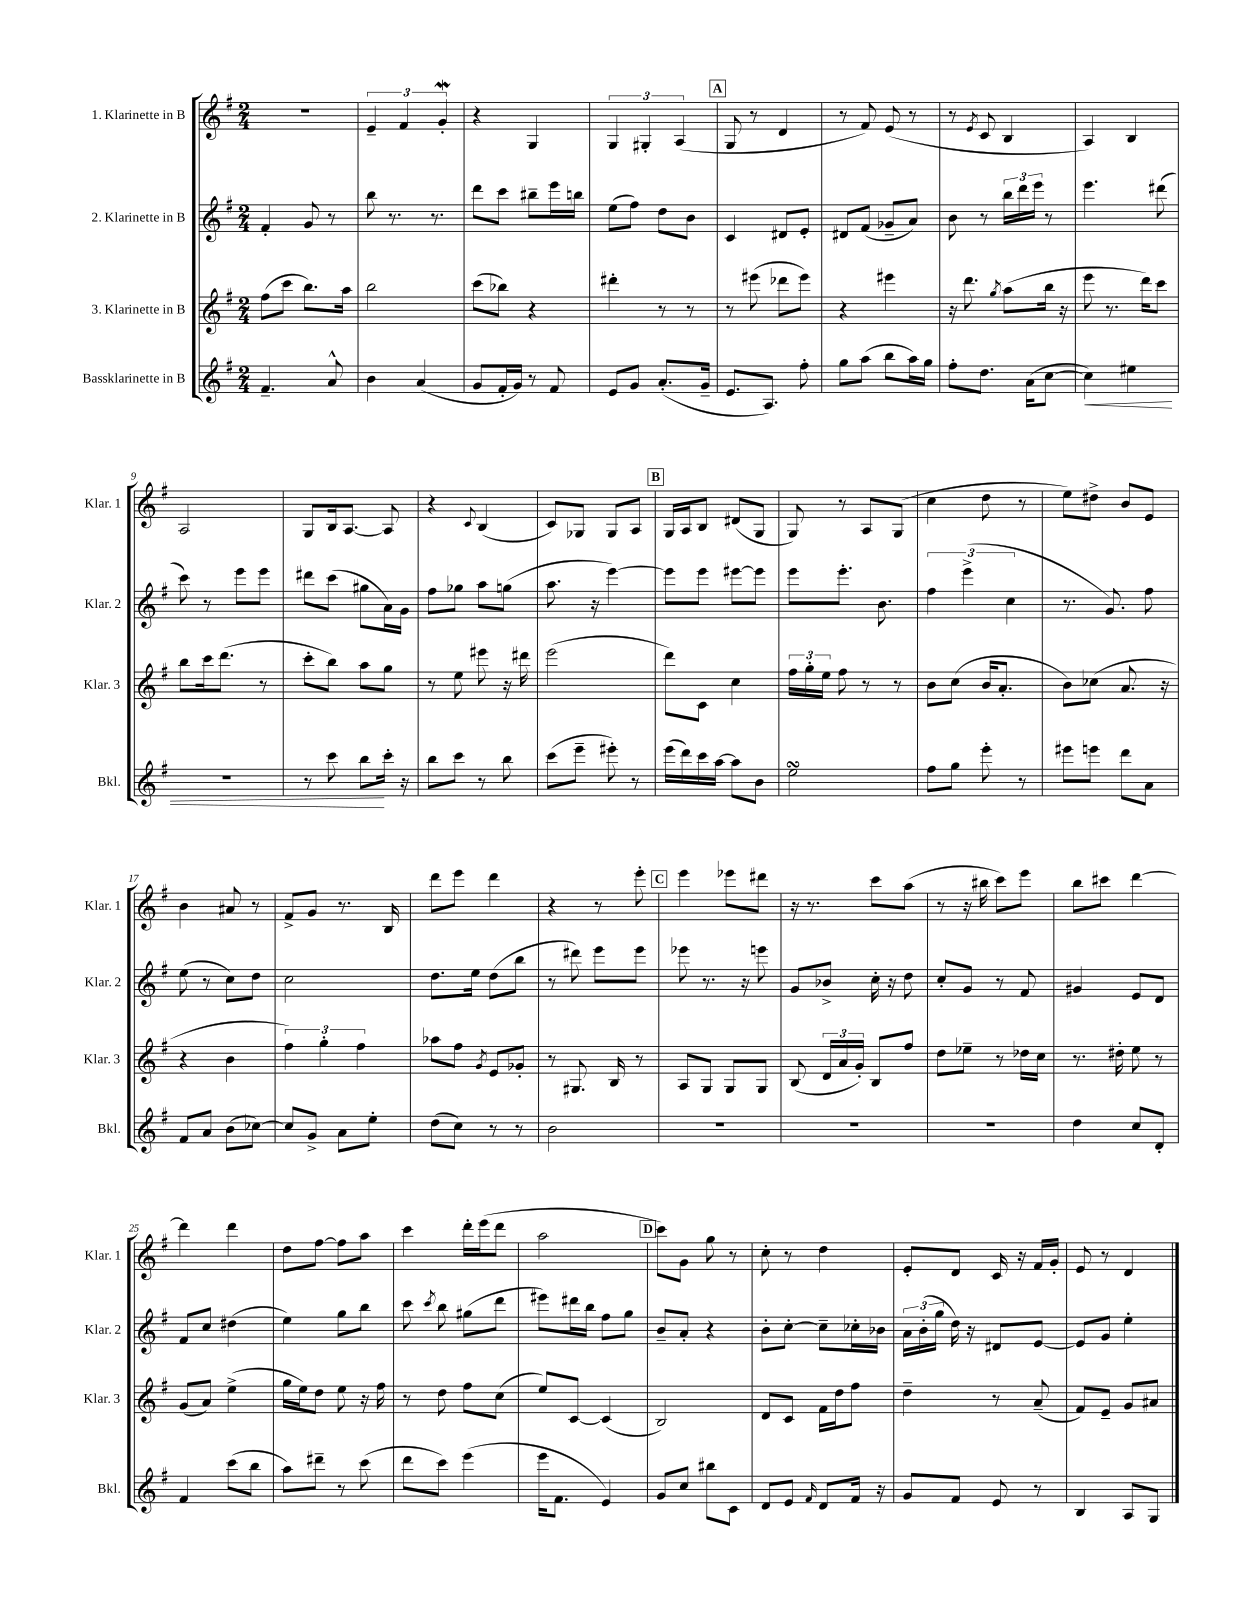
<<
\new StaffGroup <<
\new Staff = "s0" \with { instrumentName = "1. Klarinette in B" shortInstrumentName = "Klar. 1" } {
    \clef treble \key g \major \numericTimeSignature \time 2/4
    \autoBeamOff R2 |
    \tuplet 3/2 { e'4-- fis'4 g'4-.\mordent } |
    r4 g4 |
    \tuplet 3/2 { g4 gis4-. a4( } |
    \mark \markup { \box "A" } g8 r8 d'4 |
    r8 fis'8) e'8( r8 |
    r8 \acciaccatura { e'8 } c'8 b4 |
    a4) b4 |
    a2 |
    g8[ b16 a8.]~ a8 |
    r4 \appoggiatura { c'8 } b4( |
    c'8[) ges8] ges8[ a8] |
    \mark \markup { \box "B" } g16[ a16 b8] dis'8[( g8] |
    g8) r8 a8[ g8]( |
    c''4 d''8 r8 |
    e''8[) dis''8]-> b'8[ e'8] |
    b'4 ais'8 r8 |
    fis'8[-> g'8] r8. b16 |
    d'''8[ e'''8] d'''4 |
    r4 r8 e'''8-. |
    \mark \markup { \box "C" } e'''4 ees'''8[ dis'''8] |
    r16 r8. c'''8[ a''8]( |
    r8 r16 bis''16 c'''8[) e'''8] |
    b''8[ cis'''8] d'''4~ |
    d'''4 d'''4 |
    d''8[ fis''8]~ fis''8[ a''8] |
    c'''4 d'''16[-. e'''16( d'''8] |
    a''2 |
    \mark \markup { \box "D" } c'''8[) g'8] g''8 r8 |
    c''8-. r8 d''4 |
    e'8[-. d'8] c'16 r16 fis'16[ g'16]-. |
    e'8 r8 d'4 \bar "|." |
}
\new Staff = "s1" \with { instrumentName = "2. Klarinette in B" shortInstrumentName = "Klar. 2" } {
    \clef treble \key g \major \numericTimeSignature \time 2/4
    \autoBeamOff fis'4-. g'8 r8 |
    b''8 r8. r8. |
    d'''8[ c'''8] bis''8[-- e'''16 b''16] |
    e''8[( fis''8]) d''8[ b'8] |
    \mark \markup { \box "A" } c'4 dis'8[ e'8]-. |
    dis'8[ fis'8]( ges'8[-- a'8]) |
    b'8 r8 \tuplet 3/2 { b''16[ d'''16 e'''16] } r8 |
    e'''4. dis'''8( |
    c'''8) r8 e'''8[ e'''8] |
    dis'''8[ c'''8]( gis''8[ a'16) g'16] |
    fis''8[ ges''8] a''8[ g''8]( |
    a''8. r16 e'''4~) |
    \mark \markup { \box "B" } e'''8[ e'''8] eis'''8[~ eis'''8] |
    e'''8[ e'''8.]-. b'8. |
    \tuplet 3/2 { fis''4 e'''4->( c''4 } |
    r8. g'8.) fis''8 |
    e''8( r8 c''8[) d''8] |
    c''2 |
    d''8.[ e''16] d''8[( b''8] |
    r8 dis'''8) e'''8[ e'''8] |
    \mark \markup { \box "C" } ees'''8 r8. r16 e'''8 |
    g'8[ bes'8]-> c''16-. r16 d''8 |
    c''8[-. g'8] r8 fis'8 |
    gis'4 e'8[ d'8] |
    fis'8[ c''8] dis''4( |
    e''4) g''8[ b''8] |
    c'''8 \acciaccatura { c'''8 } b''8 gis''8[( d'''8] |
    eis'''8[) dis'''16 b''16] fis''8[ g''8] |
    \mark \markup { \box "D" } b'8[-- a'8]-. r4 |
    b'8[-. c''8]~-. c''8[-- ces''16-. bes'16] |
    \tuplet 3/2 { a'16[ b'16-.( g''16] } d''16) r16 dis'8[ e'8]~ |
    e'8[ g'8] e''4-. \bar "|." |
}
\new Staff = "s2" \with { instrumentName = "3. Klarinette in B" shortInstrumentName = "Klar. 3" } {
    \clef treble \key g \major \numericTimeSignature \time 2/4
    \autoBeamOff fis''8[( c'''8] b''8.[) a''16] |
    b''2 |
    c'''8[( bes''8]) r4 |
    dis'''4-. r8 r8 |
    \mark \markup { \box "A" } r8 eis'''8( des'''8[ eis'''8]) |
    r4 eis'''4 |
    r16 d'''8. \acciaccatura { g''8 } a''8[( b''16] r16 |
    e'''8 r8. d'''16[) c'''8] |
    b''8[ c'''16 d'''8.]( r8 |
    c'''8[-. b''8]) a''8[ g''8] |
    r8 e''8 eis'''8 r16 dis'''16 |
    e'''2( |
    \mark \markup { \box "B" } d'''8[) c'8] c''4 |
    \tuplet 3/2 { fis''16[ g''16-. e''16] } fis''8 r8 r8 |
    b'8[ c''8]( b'16[ a'8.]-. |
    b'8[) ces''8]( a'8. r16 |
    r4 b'4 |
    \tuplet 3/2 { fis''4) g''4-. fis''4 } |
    aes''8[ fis''8] \acciaccatura { g'8 } e'8[ ges'8]-. |
    r8 gis8. b16 r8 |
    \mark \markup { \box "C" } a8[ g8] g8[ g8] |
    b8( \tuplet 3/2 { d'16[ a'16 g'16]-.) } b8[ fis''8] |
    d''8[ ees''8]-- r8 des''16[ c''16] |
    r8. dis''16-. e''8 r8 |
    g'8[( a'8]) e''4->( |
    g''16[ e''16) d''8] e''8 r16 fis''16 |
    r8 d''8 fis''8[ c''8]( |
    e''8[) c'8]~ c'4( |
    \mark \markup { \box "D" } b2) |
    d'8[ c'8] fis'16[ d''16 fis''8] |
    d''4-- r8 a'8--( |
    fis'8[) e'8]-- g'8[ ais'8] \bar "|." |
}
\new Staff = "s3" \with { instrumentName = "Bassklarinette in B" shortInstrumentName = "Bkl." } {
    \clef treble \key g \major \numericTimeSignature \time 2/4
    \autoBeamOff fis'4.-- a'8-^ |
    b'4 a'4( |
    g'8[ fis'16-. g'16]) r8 fis'8 |
    e'8[ g'8] a'8.[-.( g'16]-- |
    \mark \markup { \box "A" } e'8.[ a8.]) fis''8-. |
    g''8[ a''8]( b''8[ a''16) g''16] |
    fis''8[-. d''8.] a'16[( c''8]~ |
    c''4\<) eis''4 |
    r2 |
    r8 c'''8 b''8[\! c'''16]-. r16 |
    b''8[ c'''8] r8 b''8 |
    c'''8[( e'''8]-- eis'''8-.) r8 |
    \mark \markup { \box "B" } e'''16[( d'''16) c'''16 a''16]~ a''8[ b'8] |
    e''2\turn |
    fis''8[ g''8] e'''8-. r8 |
    eis'''8[ e'''8] d'''8[ a'8] |
    fis'8[ a'8] b'8[( ces''8]~) |
    ces''8[ g'8]-> a'8[ e''8]-. |
    d''8[( c''8]) r8 r8 |
    b'2 |
    \mark \markup { \box "C" } R2 |
    R2 |
    R2 |
    d''4 c''8[ d'8]-. |
    fis'4 c'''8[( b''8] |
    a''8[) dis'''8]-- r8 c'''8( |
    d'''8[ c'''8]) e'''4( |
    e'''16[ fis'8.] e'4) |
    \mark \markup { \box "D" } g'8[ c''8] bis''8[ c'8] |
    d'8[ e'8] \grace { fis'16 } d'8[ fis'16] r16 |
    g'8[ fis'8] e'8 r8 |
    b4 a8[ g8] \bar "|." |
}
>>
>>
